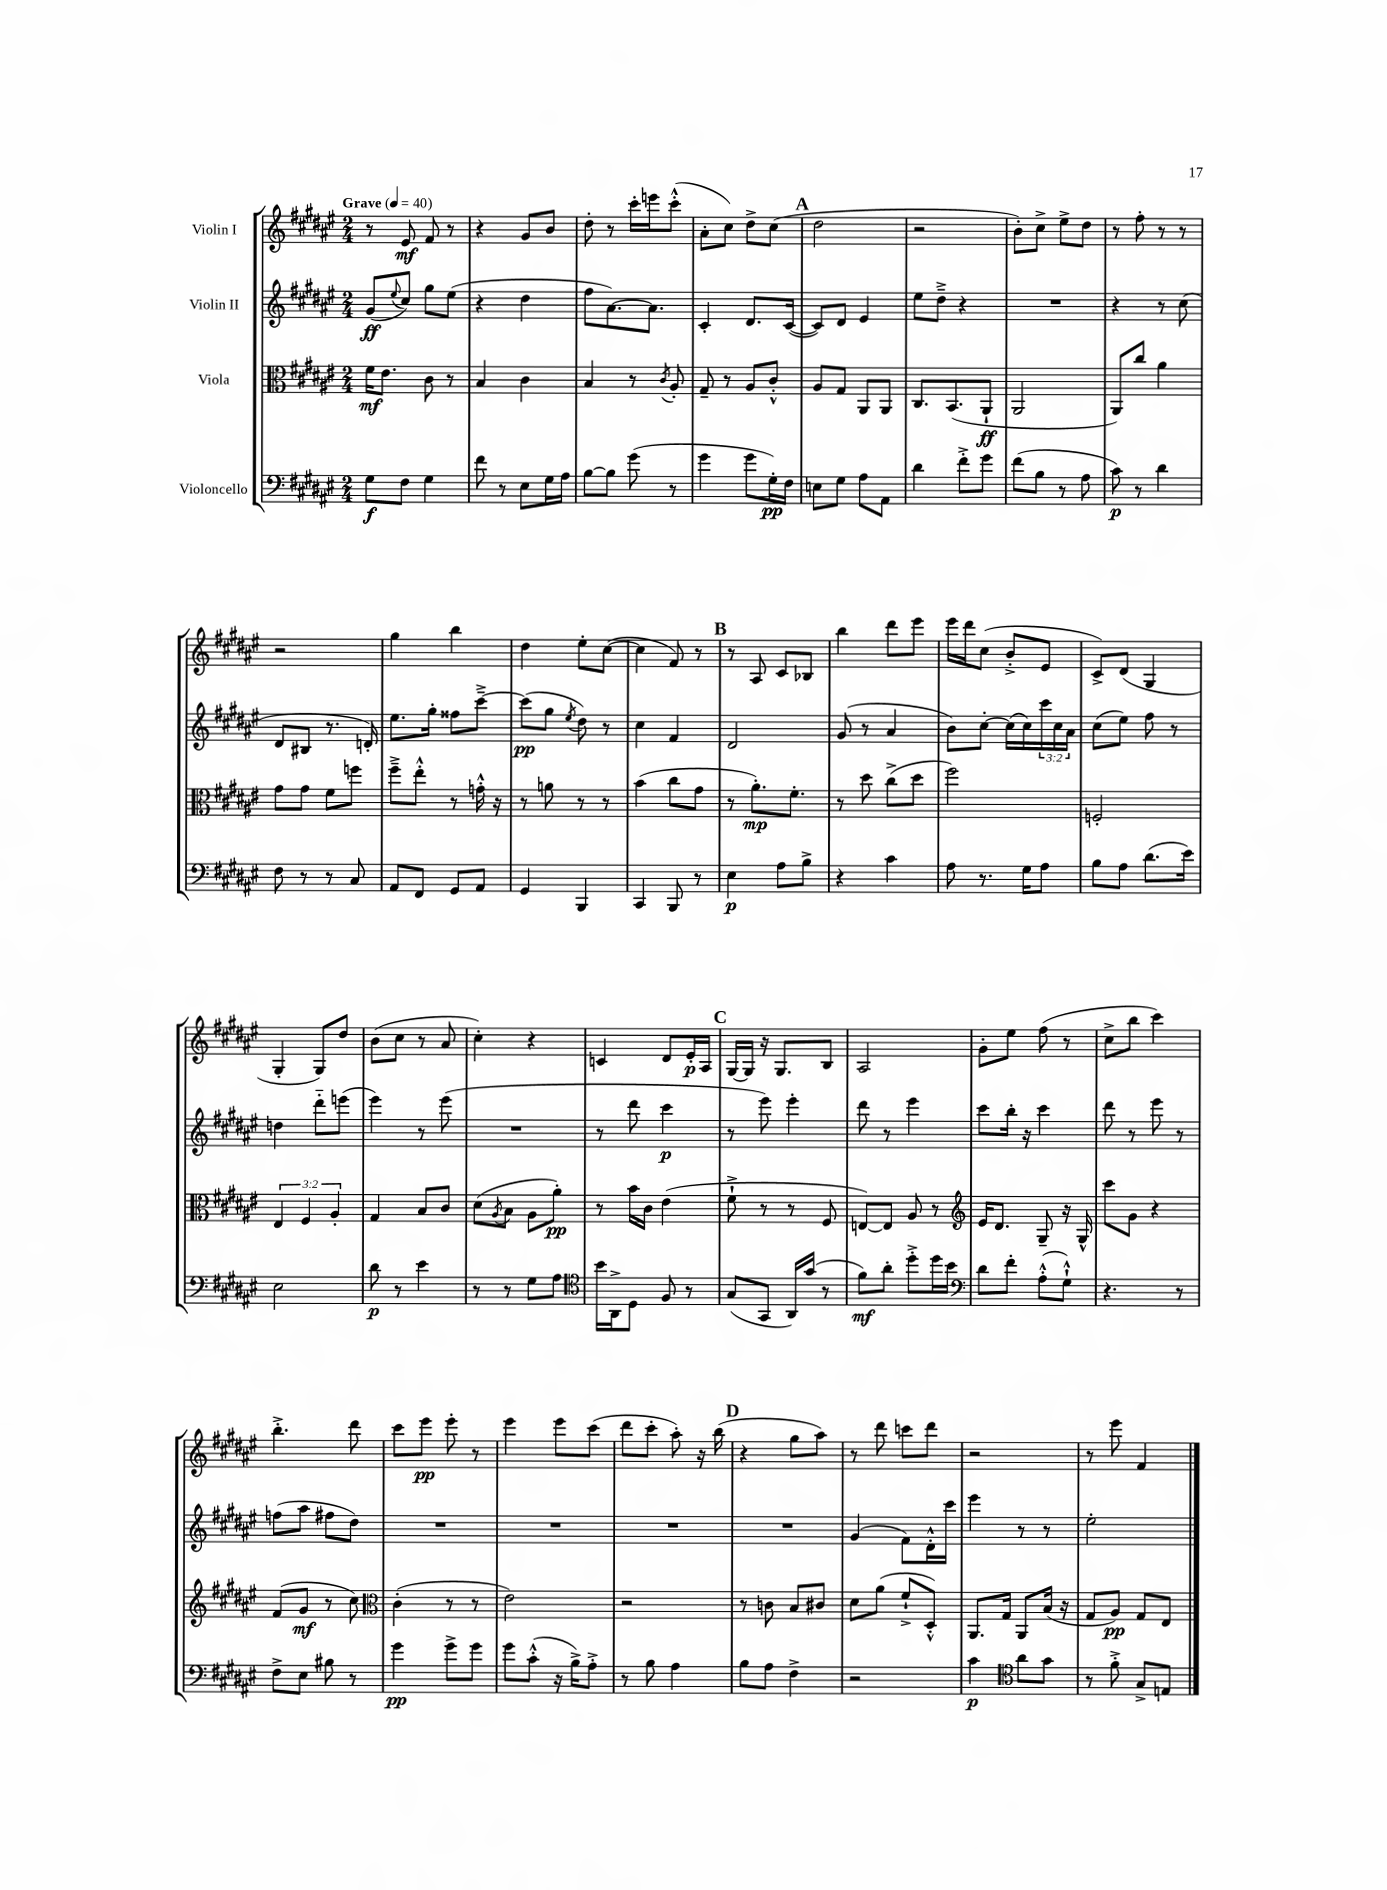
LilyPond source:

<<
\new StaffGroup <<
\new Staff = "s0" \with { instrumentName = "Violin I" } {
    \clef treble \key fis \major \numericTimeSignature \time 2/4 \tempo "Grave" 4 = 40
    r8 eis'8\mf fis'8 r8 |
    r4 gis'8 b'8 |
    dis''8-. r8 cis'''16-. e'''16 cis'''8-.-^( |
    ais'8-. cis''8) dis''8-> cis''8( |
    \mark \markup { \bold "A" } dis''2 |
    r2 |
    b'8-.) cis''8-> eis''8-> dis''8 |
    r8 fis''8-. r8 r8 |
    r2 |
    gis''4 b''4 |
    dis''4 eis''8-. cis''8~( |
    cis''4 fis'8) r8 |
    \mark \markup { \bold "B" } r8 ais8 cis'8 bes8 |
    b''4 dis'''8 eis'''8 |
    eis'''16 dis'''16 cis''8( b'8-.-> eis'8 |
    cis'8->) dis'8( gis4 |
    gis4-. gis8) dis''8 |
    b'8( cis''8 r8 ais'8 |
    cis''4-.) r4 |
    c'4 dis'8 eis'16-.\p ais16 |
    \mark \markup { \bold "C" } gis16~ gis16 r16 gis8. b8 |
    ais2 |
    gis'8-. eis''8 fis''8( r8 |
    cis''8-> b''8 cis'''4) |
    b''4.-.-> dis'''8 |
    cis'''8 eis'''8\pp eis'''8-. r8 |
    eis'''4 eis'''8 cis'''8( |
    dis'''8 cis'''8-. ais''8-.) r16 b''16( |
    \mark \markup { \bold "D" } r4 gis''8 ais''8) |
    r8 dis'''8 c'''8 dis'''8 |
    r2 |
    r8 eis'''8 fis'4 \bar "|." |
}
\new Staff = "s1" \with { instrumentName = "Violin II" } {
    \clef treble \key fis \major \numericTimeSignature \time 2/4 \override Staff.TupletNumber.text = #tuplet-number::calc-fraction-text
    gis'8\ff( \appoggiatura { eis''8 } cis''8) gis''8 eis''8( |
    r4 dis''4 |
    fis''8 ais'8.~) ais'8. |
    cis'4-. dis'8. cis'16~( |
    \mark \markup { \bold "A" } cis'8) dis'8 eis'4 |
    eis''8 dis''8---> r4 |
    R2 |
    r4 r8 cis''8( |
    dis'8 bis8 r8. d'16-.) |
    eis''8. gis''16-. fisis''8 cis'''8~---> |
    cis'''8\pp( gis''8 \acciaccatura { eis''8 } dis''8) r8 |
    cis''4 fis'4 |
    \mark \markup { \bold "B" } dis'2 |
    gis'8( r8 ais'4 |
    b'8) cis''8~-. cis''16( cis''16) \tuplet 3/2 { cis'''16 cis''16 ais'16 } |
    cis''8( eis''8) fis''8 r8 |
    d''4 dis'''8-_ e'''8( |
    eis'''4) r8 eis'''8( |
    R2 |
    r8 dis'''8 cis'''4\p |
    \mark \markup { \bold "C" } r8 eis'''8) eis'''4-. |
    dis'''8 r8 eis'''4 |
    cis'''8 b''16-. r16 cis'''4 |
    dis'''8 r8 eis'''8 r8 |
    f''8( ais''8 fis''8 dis''8) |
    R2 |
    R2 |
    R2 |
    \mark \markup { \bold "D" } R2 |
    gis'4( fis'8) dis'16-.-^ cis'''16 |
    eis'''4 r8 r8 |
    eis''2-. \bar "|." |
}
\new Staff = "s2" \with { instrumentName = "Viola" } {
    \clef alto \key fis \major \numericTimeSignature \time 2/4 \override Staff.TupletNumber.text = #tuplet-number::calc-fraction-text
    fis'16\mf eis'8. cis'8 r8 |
    b4 cis'4 |
    b4 r8 \acciaccatura { cis'8 } ais8-. |
    gis8-- r8 ais8 cis'8-.-^ |
    \mark \markup { \bold "A" } ais8 gis8 ais,8 ais,8 |
    cis8. b,8.( ais,8-!\ff |
    ais,2 |
    ais,8) cis''8 ais'4 |
    gis'8 gis'8 fis'8 f''8 |
    fis''8---> eis''8-.-^ r8 g'16-.-^ r16 |
    r8 a'8 r8 r8 |
    b'4( cis''8 gis'8 |
    \mark \markup { \bold "B" } r8 ais'8.-.\mp) fis'8.-. |
    r8 dis''8 cis''8->( dis''8 |
    fis''2) |
    f2-. |
    \tuplet 3/2 { eis4 fis4 ais4-. } |
    gis4 b8 cis'8 |
    dis'8( \acciaccatura { ais8 } b8 ais8 ais'8-.\pp) |
    r8 b'16 cis'16 eis'4( |
    \mark \markup { \bold "C" } fis'8-!-> r8 r8 fis8 |
    e8~) e8 ais8 r8 |
    \clef treble eis'16 dis'8. gis8-- r16 gis16-^ |
    cis'''8 gis'8 r4 |
    fis'8( gis'8\mf r8 cis''8) |
    \clef alto cis'4-.( r8 r8 |
    eis'2) |
    r2 |
    \mark \markup { \bold "D" } r8 c'8 b8 cis'8 |
    dis'8 ais'8( fis'8-!-> dis8-.-^) |
    ais,8. gis16 ais,8 b16( r16 |
    gis8 ais8\pp) gis8 eis8 \bar "|." |
}
\new Staff = "s3" \with { instrumentName = "Violoncello" } {
    \clef bass \key fis \major \numericTimeSignature \time 2/4
    gis8\f fis8 gis4 |
    fis'8 r8 eis8 gis16 ais16 |
    b8~ b8 gis'8( r8 |
    gis'4 gis'8 gis16-.\pp) fis16 |
    \mark \markup { \bold "A" } e8 gis8 ais8 ais,8 |
    dis'4 fis'8-.-> gis'8 |
    fis'8( b8 r8 ais8 |
    cis'8\p) r8 dis'4 |
    fis8 r8 r8 cis8 |
    ais,8 fis,8 gis,8 ais,8 |
    gis,4 b,,4 |
    cis,4 b,,8 r8 |
    \mark \markup { \bold "B" } eis4\p ais8 b8-> |
    r4 cis'4 |
    ais8 r8. gis16 ais8 |
    b8 ais8 dis'8.( eis'16) |
    eis2 |
    dis'8\p r8 eis'4 |
    r8 r8 gis8 ais8 |
    \clef tenor b'16 ais,16-> dis8 fis8 r8 |
    \mark \markup { \bold "C" } gis8( gis,8 ais,16) gis'16( r8 |
    fis'8\mf) ais'8-. dis''8-.-> dis''16 b'16 |
    \clef bass dis'8 fis'8-. ais8-.-^( gis8-!-^) |
    r4. r8 |
    fis8-> eis8 bis8 r8 |
    gis'4\pp gis'8-> gis'8 |
    gis'8 cis'8-.-^( r16 b16->) ais8-.-> |
    r8 b8 ais4 |
    \mark \markup { \bold "D" } b8 ais8 fis4-> |
    r2 |
    cis'4\p \clef tenor ais'8 gis'8 |
    r8 fis'8-.-> gis8-> e8 \bar "|." |
}
>>
>>
\layout { \context { \Score \remove "Bar_number_engraver" } }
